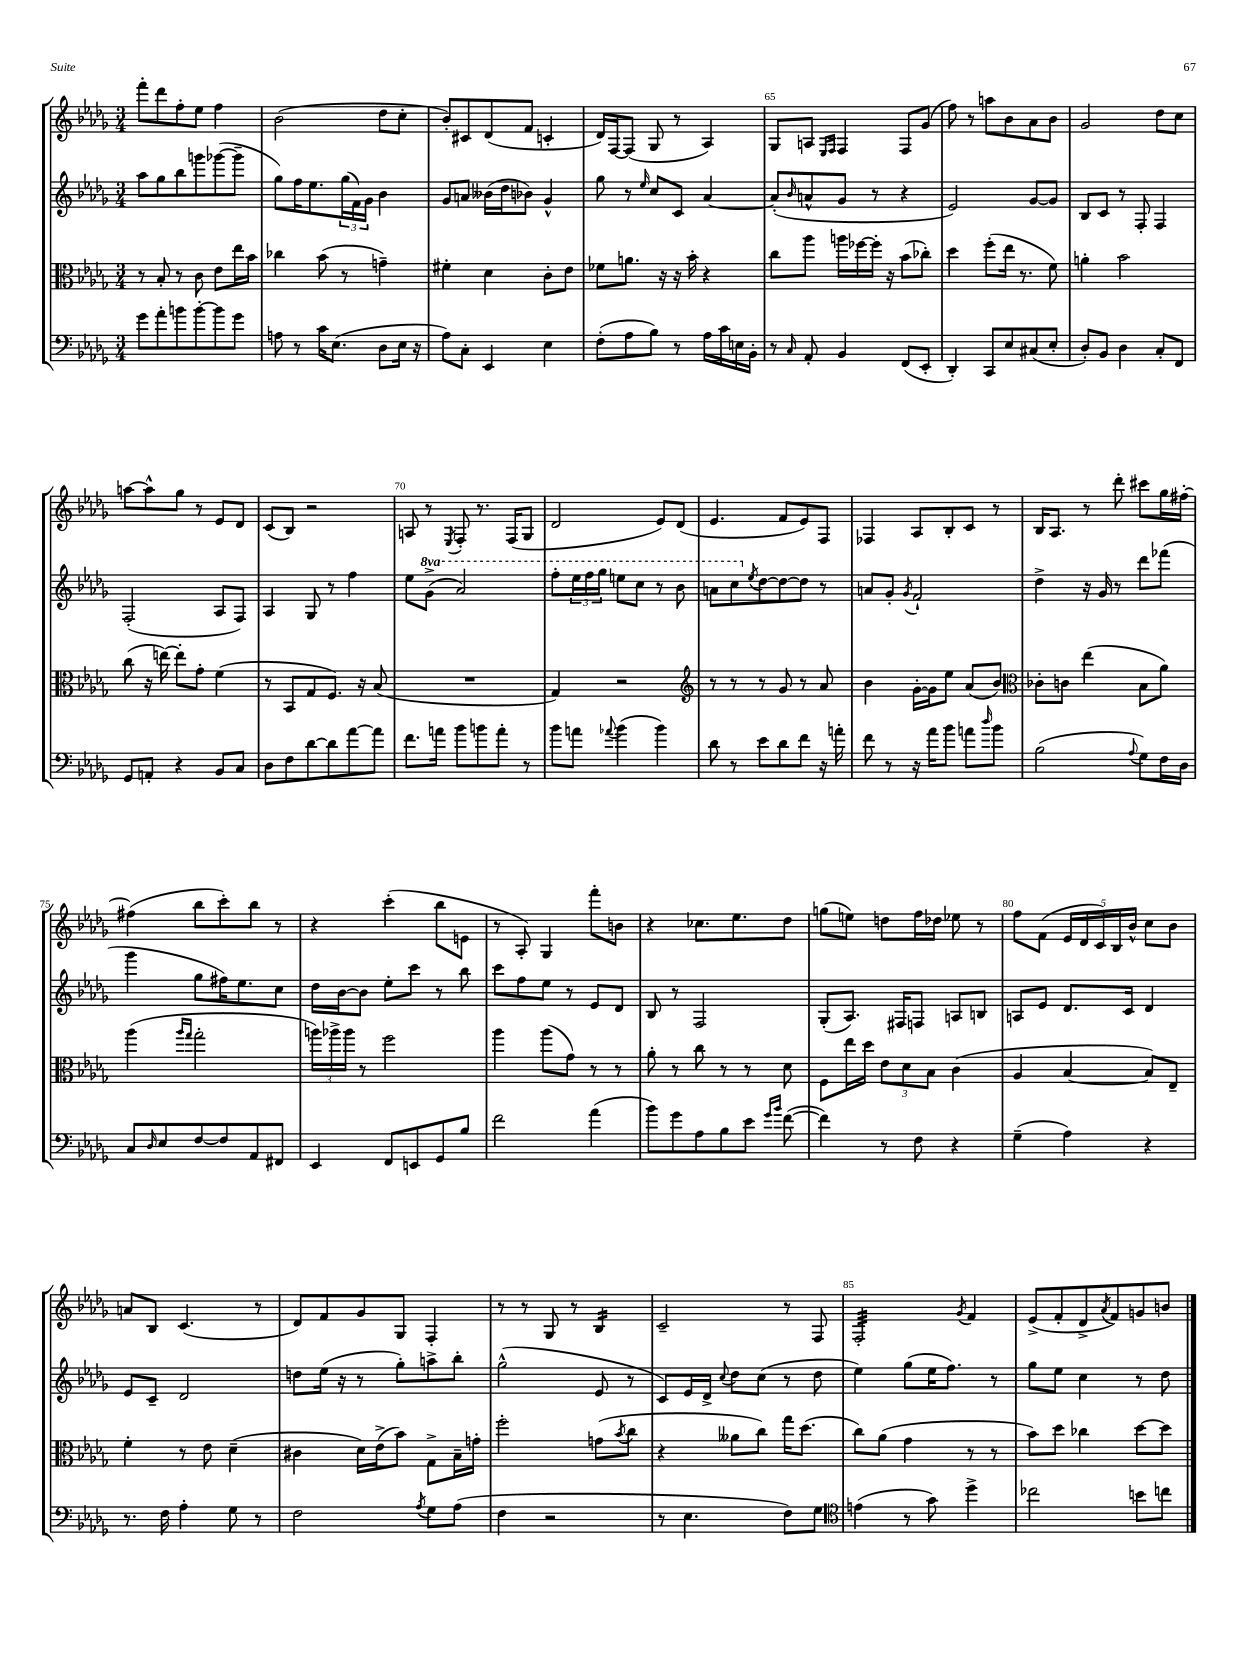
<<
\new StaffGroup <<
\new Staff = "s0" {
    \clef treble \key des \major \numericTimeSignature \time 3/4
    f'''8-. des'''8 f''8-. ees''8 f''4 |
    bes'2( des''8 c''8-. |
    bes'8-.) cis'8 des'8( f'8 c'4-. |
    des'16) f16~ f8( ges8 r8 aes4) |
    ges8 a8 \grace { ees16 f16 } f4 f8 ges'8( |
    f''8) r8 a''8 bes'8 aes'8 bes'8 |
    ges'2 des''8 c''8 |
    a''8~ a''8-^ ges''8 r8 ees'8 des'8 |
    c'8( bes8) r2 |
    a8 r8 \acciaccatura { ees8 } f8-. r8. f16( ges8 |
    des'2 ees'8) des'8( |
    ees'4. f'8 ees'8) f8 |
    fes4 aes8 bes8-. c'8 r8 |
    bes16 aes8. r8 des'''8-. cis'''8 ges''16 fis''16~-. |
    fis''4( bes''8 c'''8-.) bes''8 r8 |
    r4 c'''4-.( bes''8 e'8 |
    r8 aes8-.) ges4 f'''8-. b'8 |
    r4 ces''8. ees''8. des''8 |
    g''8( e''8) d''8 f''16 des''16 ees''8 r8 |
    f''8 f'8( \tuplet 5/4 { ees'16 des'16 c'16) bes16 bes'16-^ } c''8 bes'8 |
    a'8 bes8 c'4.( r8 |
    des'8) f'8 ges'8 ges8 f4-. |
    r8 r8 ges8 r8 bes4:16 |
    c'2-- r8 f8 |
    f2:32-. \acciaccatura { ges'8 } f'4 |
    ees'8->( f'8-. des'8-> \acciaccatura { aes'8 } f'8) g'8 b'8 \bar "|." |
}
\new Staff = "s1" {
    \clef treble \key des \major \numericTimeSignature \time 3/4 \set Staff.ottavationMarkups = #ottavation-simple-ordinals
    aes''8 ges''8 bes''8 g'''8 ges'''8~( ges'''8-- |
    ges''8) f''16 ees''8. \tuplet 3/2 { ges''16( f'16) ges'16 } bes'4 |
    ges'8 a'8 beses'16( des''16 bes'8) ges'4-^ |
    ges''8 r8 \grace { ees''16 } c''8 c'8 aes'4~ |
    aes'8-.( \grace { bes'16 } a'8-^ ges'8 r8 r4 |
    ees'2) ges'8~ ges'8 |
    bes8 c'8 r8 f8-. f4 |
    f2-.( aes8 f8) |
    aes4 ges8 r8 f''4 |
    ees''8 \ottava #1 ges''8->( aes''2) |
    f'''8-. \tuplet 3/2 { ees'''16 f'''16 ges'''16 } e'''8 c'''8 r8 bes''8 |
    a''8 c'''8 \ottava #0 \acciaccatura { ees''8 } des''8~ des''8~ des''8 r8 |
    a'8 ges'8-. \acciaccatura { ges'8 } f'2-! |
    des''4-> r16 ges'16 r8 des'''8 fes'''8( |
    ges'''4 ges''8 fis''16) ees''8. c''8 |
    des''16 bes'16~ bes'8 ees''8-. c'''8 r8 bes''8 |
    c'''8 f''8 ees''8 r8 ees'8 des'8 |
    bes8 r8 f2 |
    ges8-.( aes8.) fis16 f8 a8 b8 |
    a8 ees'8 des'8. c'16 des'4 |
    ees'8 c'8-- des'2 |
    d''8 ees''16( r16 r8 ges''8-.) a''8-> bes''8-. |
    ges''2-^( ees'8 r8 |
    c'8) ees'16 des'16-> \appoggiatura { c''8 } des''8 c''8( r8 des''8 |
    ees''4) ges''8( ees''16 f''8.) r8 |
    ges''8 ees''8 c''4 r8 des''8 \bar "|." |
}
\new Staff = "s2" {
    \clef alto \key des \major \numericTimeSignature \time 3/4
    r8 bes8-. r8 c'8 ees'8 ees''16 bes'16 |
    ces''4 bes'8( r8 g'4--) |
    fis'4-. des'4 c'8-. ees'8 |
    fes'8 a'8. r16 r16 bes'16-. r4 |
    c''8 aes''8 a''16 fes''16~ fes''16-. r16 bes'8( ces''8-.) |
    des''4 f''8-.( ees''16 r8. f'8) |
    a'4-. bes'2 |
    c''8( r16 e''16~) e''8-. ges'8-. f'4( |
    r8 bes,8 ges8 f8.) r16 bes8( |
    R2. |
    ges4) r2 |
    \clef treble r8 r8 r8 ges'8 r8 aes'8 |
    bes'4 ges'16~-. ges'16 ees''8 aes'8( bes'8) |
    \clef alto ces'8-. c'8 ees''4( bes8 aes'8) |
    aes''4( \grace { aes''16 ges''16 } ges''2-. |
    \tuplet 3/2 { a''16) aes''16-> aes''16 } r8 f''2 |
    aes''4 aes''8( ges'8) r8 r8 |
    aes'8-. r8 c''8 r8 r8 des'8 |
    f8 ees''16 des''16 \tuplet 3/2 { ees'8 des'8 bes8 } c'4( |
    aes4 bes4~ bes8) ees8-- |
    f'4-. r8 ees'8 des'4--( |
    cis'4 des'16) ees'16->( bes'8) ges8-> bes16-- g'16-. |
    f''2-. g'8( \acciaccatura { bes'8 } c''8 |
    r4 aeses'8 c''8) ges''16 des''8.( |
    c''8) aes'8( ges'4 r8 r8 |
    bes'8) des''8 ces''4 des''8~ des''8 \bar "|." |
}
\new Staff = "s3" {
    \clef bass \key des \major \numericTimeSignature \time 3/4
    ges'8 aes'8-. b'8 b'8~-. b'8 ges'8 |
    a8 r8 c'16 ees8.( des8 ees16 r16 |
    aes8) c8-. ees,4 ees4 |
    f8-.( aes8 bes8) r8 aes16 c'16 e16 bes,16-. |
    r8 \grace { c16 } aes,8-. bes,4 f,8( ees,8-. |
    des,4-.) c,8 ees8 cis8( ees8-. |
    des8-.) bes,8 des4 c8-. f,8 |
    ges,8 a,8-. r4 bes,8 c8 |
    des8 f8 des'8~ des'8 aes'8~ aes'8 |
    f'8. a'16 bes'8 b'8 a'8-. r8 |
    bes'8 a'8 \appoggiatura { aes'8 } bes'4( bes'4) |
    des'8 r8 ees'8 des'8 f'8 r16 a'16-. |
    f'8 r8 r16 aes'16 bes'8 a'8 \grace { des''16 } bes'8 |
    bes2( \appoggiatura { aes8 } ges8) f16 des16 |
    c8 \grace { des16 } ees8 f8~ f8 aes,8 fis,8 |
    ees,4 f,8 e,8 ges,8 bes8 |
    f'2 aes'4( |
    bes'8) ges'8 aes8 bes8 ees'8 \grace { ges'16 bes'16 } f'8~( |
    f'4) r8 f8 r4 |
    ges4--( aes4) r4 |
    r8. f16 aes4-. ges8 r8 |
    f2 \acciaccatura { aes8 } ges8 aes8( |
    f4 r2 |
    r8 ees4. f8) ges8 |
    \clef tenor e'4( r8 ges'8) des''4-> |
    ces''2 b'8 c''8 \bar "|." |
}
>>
>>
\layout { \context { \Score currentBarNumber = #61 \override BarNumber.break-visibility = ##(#f #t #t) barNumberVisibility = #(every-nth-bar-number-visible 5) } }
